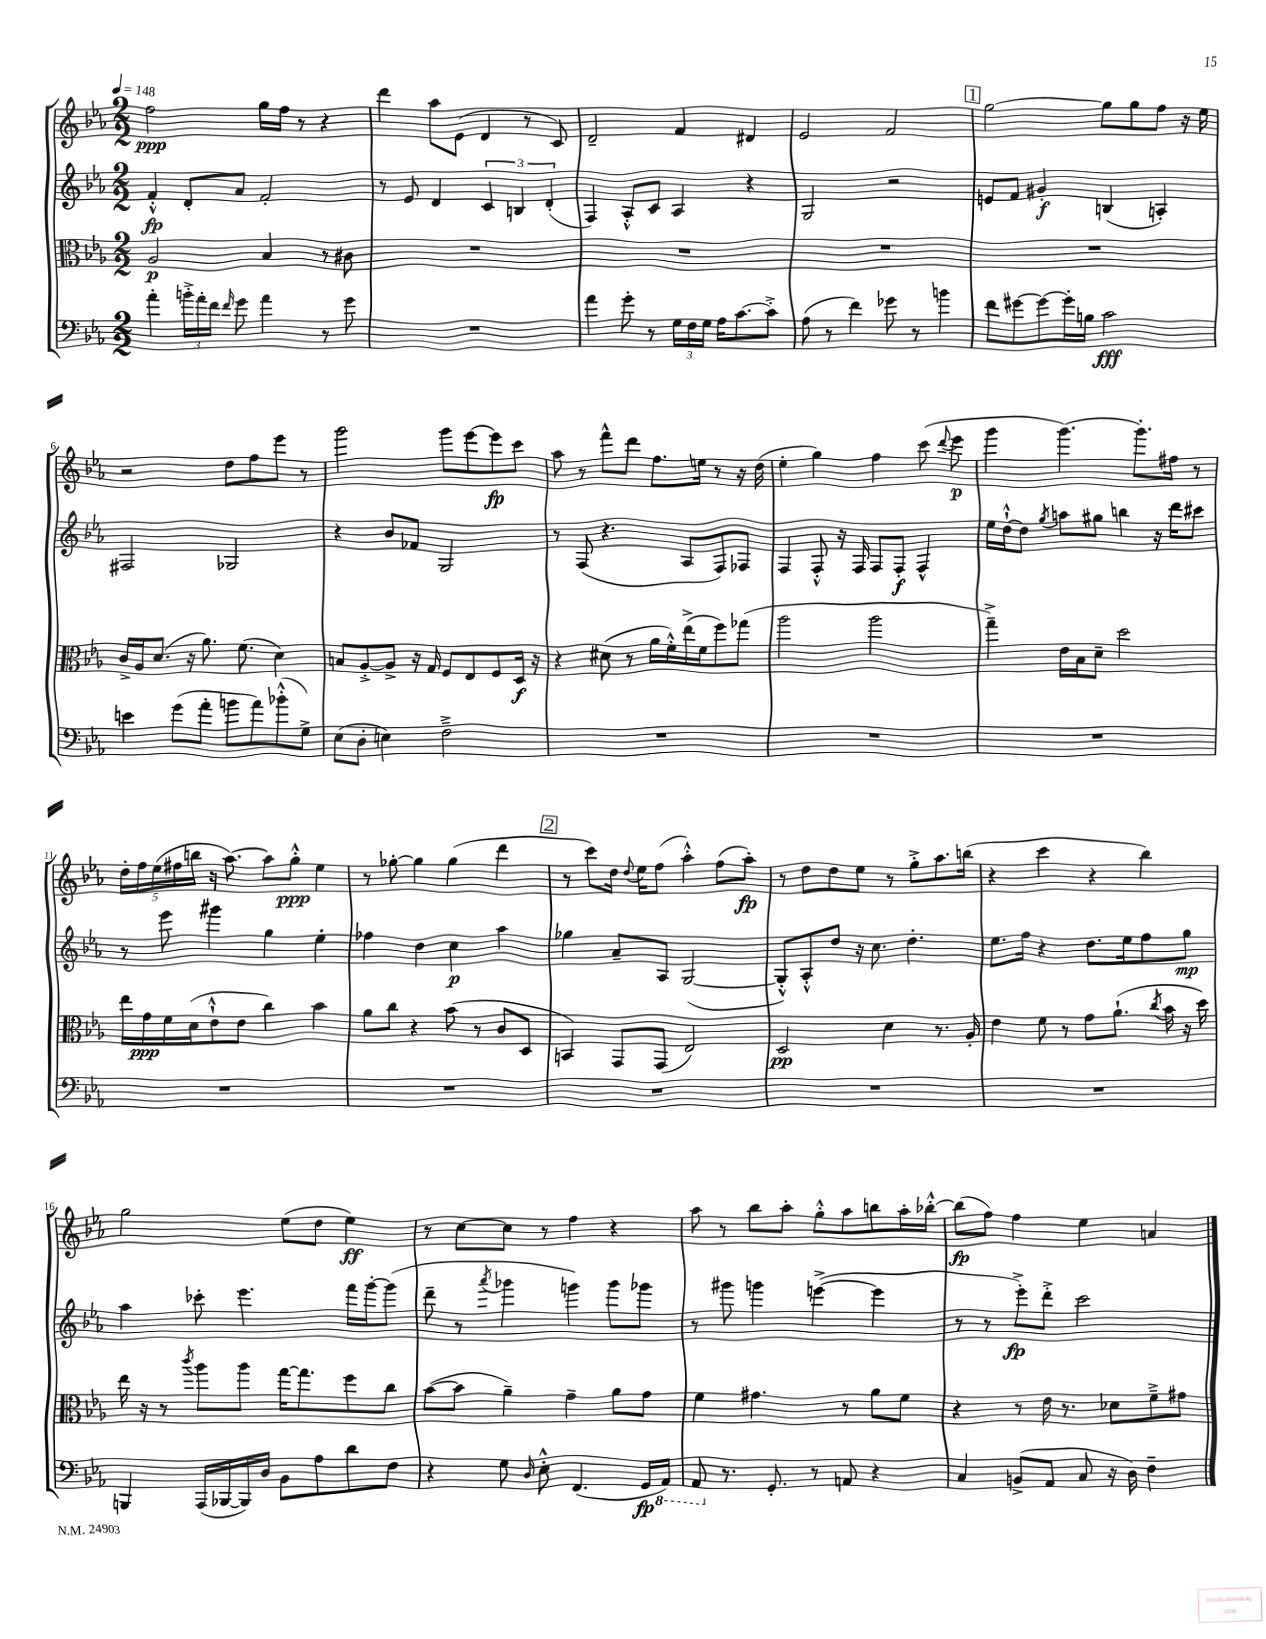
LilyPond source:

<<
\new StaffGroup <<
\new Staff = "s0" {
    \clef treble \key ees \major \numericTimeSignature \time 2/2 \tempo 4 = 148
    \autoBeamOff f''2\ppp g''16[ f''16] r8 r4 |
    d'''4 aes''8[ ees'8]( d'4 r8 c'8) |
    d'2-- f'4 dis'4 |
    ees'2 f'2 |
    \mark \markup { \box "1" } g''2~ g''8[ g''8 f''8] r16 ees''16 |
    r2 d''8[ f''8 ees'''8] r8 |
    g'''2 g'''8[ ees'''8~ ees'''8\fp c'''8] |
    aes''8 r8 f'''8[-^ d'''8] f''8.[ e''16] r8 r16 d''16( |
    ees''4-. g''4) f''4 c'''8( \appoggiatura { d'''8 } ees'''8\p |
    g'''4 g'''4.~) g'''8.[-. fis''16] r8 |
    \tuplet 5/4 { d''16[-. f''16 ees''16( fis''16 b''16] } r16 aes''8.~) aes''8[ g''8]-.-^\ppp ees''4 |
    r8 ges''8~-. ges''4 ges''4( d'''4 |
    \mark \markup { \box "2" } r8 c'''8[) d''16] \appoggiatura { d''8 } ees''16[ f''8]( aes''4-.-^) f''8[( aes''8]-.\fp) |
    r8 d''8[ d''8 ees''8] r8 g''8[-.-> aes''8. b''16]( |
    r4 c'''4 r4 bes''4) |
    g''2 ees''8[( d''8] ees''4\ff) |
    r8 c''8[~ c''8] r8 f''4 r4 |
    aes''8 r8 bes''8[ aes''8]-. g''8[-.-^ aes''8 b''8 aes''16-. bes''16]~-.-^ |
    bes''8[\fp( f''8]) f''4 ees''4 a'4 \bar "|." |
}
\new Staff = "s1" {
    \clef treble \key ees \major \numericTimeSignature \time 2/2
    \autoBeamOff f'4-.-^\fp d'8[-. aes'8] f'2-. |
    r8 ees'8 d'4 \tuplet 3/2 { c'4 b4 d'4-.( } |
    f4) aes8[-.-^ c'8] aes4 r4 |
    g2 r2 |
    \mark \markup { \box "1" } e'8[ f'8] gis'4-.\f b4( a4-.) |
    fis2 ges2 |
    r4 bes'8[ fes'8] g2 |
    r8 f8( r4. aes8[ f8) fes8] |
    f4 f8-.-^ r16 f16 f8[ f8]-.\f f4-^ |
    ees''16[ d''16~-!-^ d''8] \acciaccatura { g''8 } a''8[ gis''8] b''4 r16 d'''16[ cis'''8] |
    r8 ees'''8 gis'''4 g''4 ees''4-. |
    fes''4 d''4 c''4\p aes''4 |
    \mark \markup { \box "2" } ges''4 aes'8[-- aes8] g2~( |
    g8[-.-^) aes8-.-^ d''8] r16 c''8. d''4.-. |
    ees''8.[ f''16] r4 d''8.[ ees''16 f''8 g''8]\mp |
    aes''4 ces'''8-. ees'''4. f'''16[ g'''16~-. g'''8]( |
    d'''8-- r8 \acciaccatura { aes'''8 } ges'''4 g'''4) g'''8[ ges'''8] |
    r8 gis'''8 g'''4 e'''4~->( e'''4 |
    r8 r8 ees'''8[-.->\fp) d'''8]-.-> c'''2 \bar "|." |
}
\new Staff = "s2" {
    \clef alto \key ees \major \numericTimeSignature \time 2/2
    \autoBeamOff aes2\p bes4 r8 cis'8 |
    R1 |
    R1 |
    R1 |
    \mark \markup { \box "1" } R1 |
    c'16[-> aes16 d'8.]( r16 aes'8.) f'8.( d'4) |
    b8[ aes8~-.-> aes8]-> r16 g16 f8[ ees8 f8 d16]\f r16 |
    r4 dis'8( r8 aes'16[ f'16-.-^) ees''16->( f'16 f''8) ges''8]( |
    aes''2 aes''2 |
    g''4--->) ees'16[ bes16 d'8]-- d''2 |
    ees''16[ g'16\ppp f'16 d'16( ees'8-!-^ ees'8] c''4) bes'4 |
    aes'8[ c''8] r4 bes'8( r8 c'8[ d8] |
    \mark \markup { \box "2" } b,4) g,8[ g,8]( ees2) |
    d2\pp d'4 r8. aes16-. |
    ees'4 f'8 r8 g'8[ aes'8.]-!( \acciaccatura { c''8 } bes'16 r16 d''16) |
    ees''16 r16 r8 \acciaccatura { c'''8 } aes''8[ aes''8] g''16[~ g''8. f''8 c''8] |
    bes'8[~( bes'8] aes'4--) g'4-- aes'8[ g'8] |
    f'4 gis'4. r8 aes'8[ f'8] |
    r4 r8 ees'16 r8. des'8[ f'8---> gis'8] \bar "|." |
}
\new Staff = "s3" {
    \clef bass \key ees \major \numericTimeSignature \time 2/2
    \autoBeamOff aes'4-. \tuplet 3/2 { b'16[-.-> aes'16-. f'16] } \grace { f'16 } g'8 aes'4 r8 g'8 |
    R1 |
    aes'4 g'8-. r8 \tuplet 3/2 { g16[ f16 g16] } aes16[ c'8.~ c'8]-.-> |
    aes8( r8 f'4) ges'8 r8 b'4 |
    \mark \markup { \box "1" } f'8[ gis'8~ gis'8~ gis'16-. b16] c'2\fff |
    e'4 g'8[( aes'8]-. b'8[ aes'8) bes'8-.-^( g8]->) |
    ees8[( d8]-. e4) f2---> |
    R1 |
    R1 |
    R1 |
    R1 |
    R1 |
    \mark \markup { \box "2" } R1 |
    R1 |
    R1 |
    b,,4 aes,,16[( bes,,16~ bes,,16) d16] bes,8[ aes8 d'8 f8] |
    r4 g8 \grace { d16 } ees8-.-^ f,4.( g,16[\fp \ottava #-1 aes,,16]) |
    aes,,8 \ottava #0 r8. g,8.-. r8 a,8 r4 |
    c4 b,8[->( aes,8] c8 r16 d16) f4-- \bar "|." |
}
>>
>>
